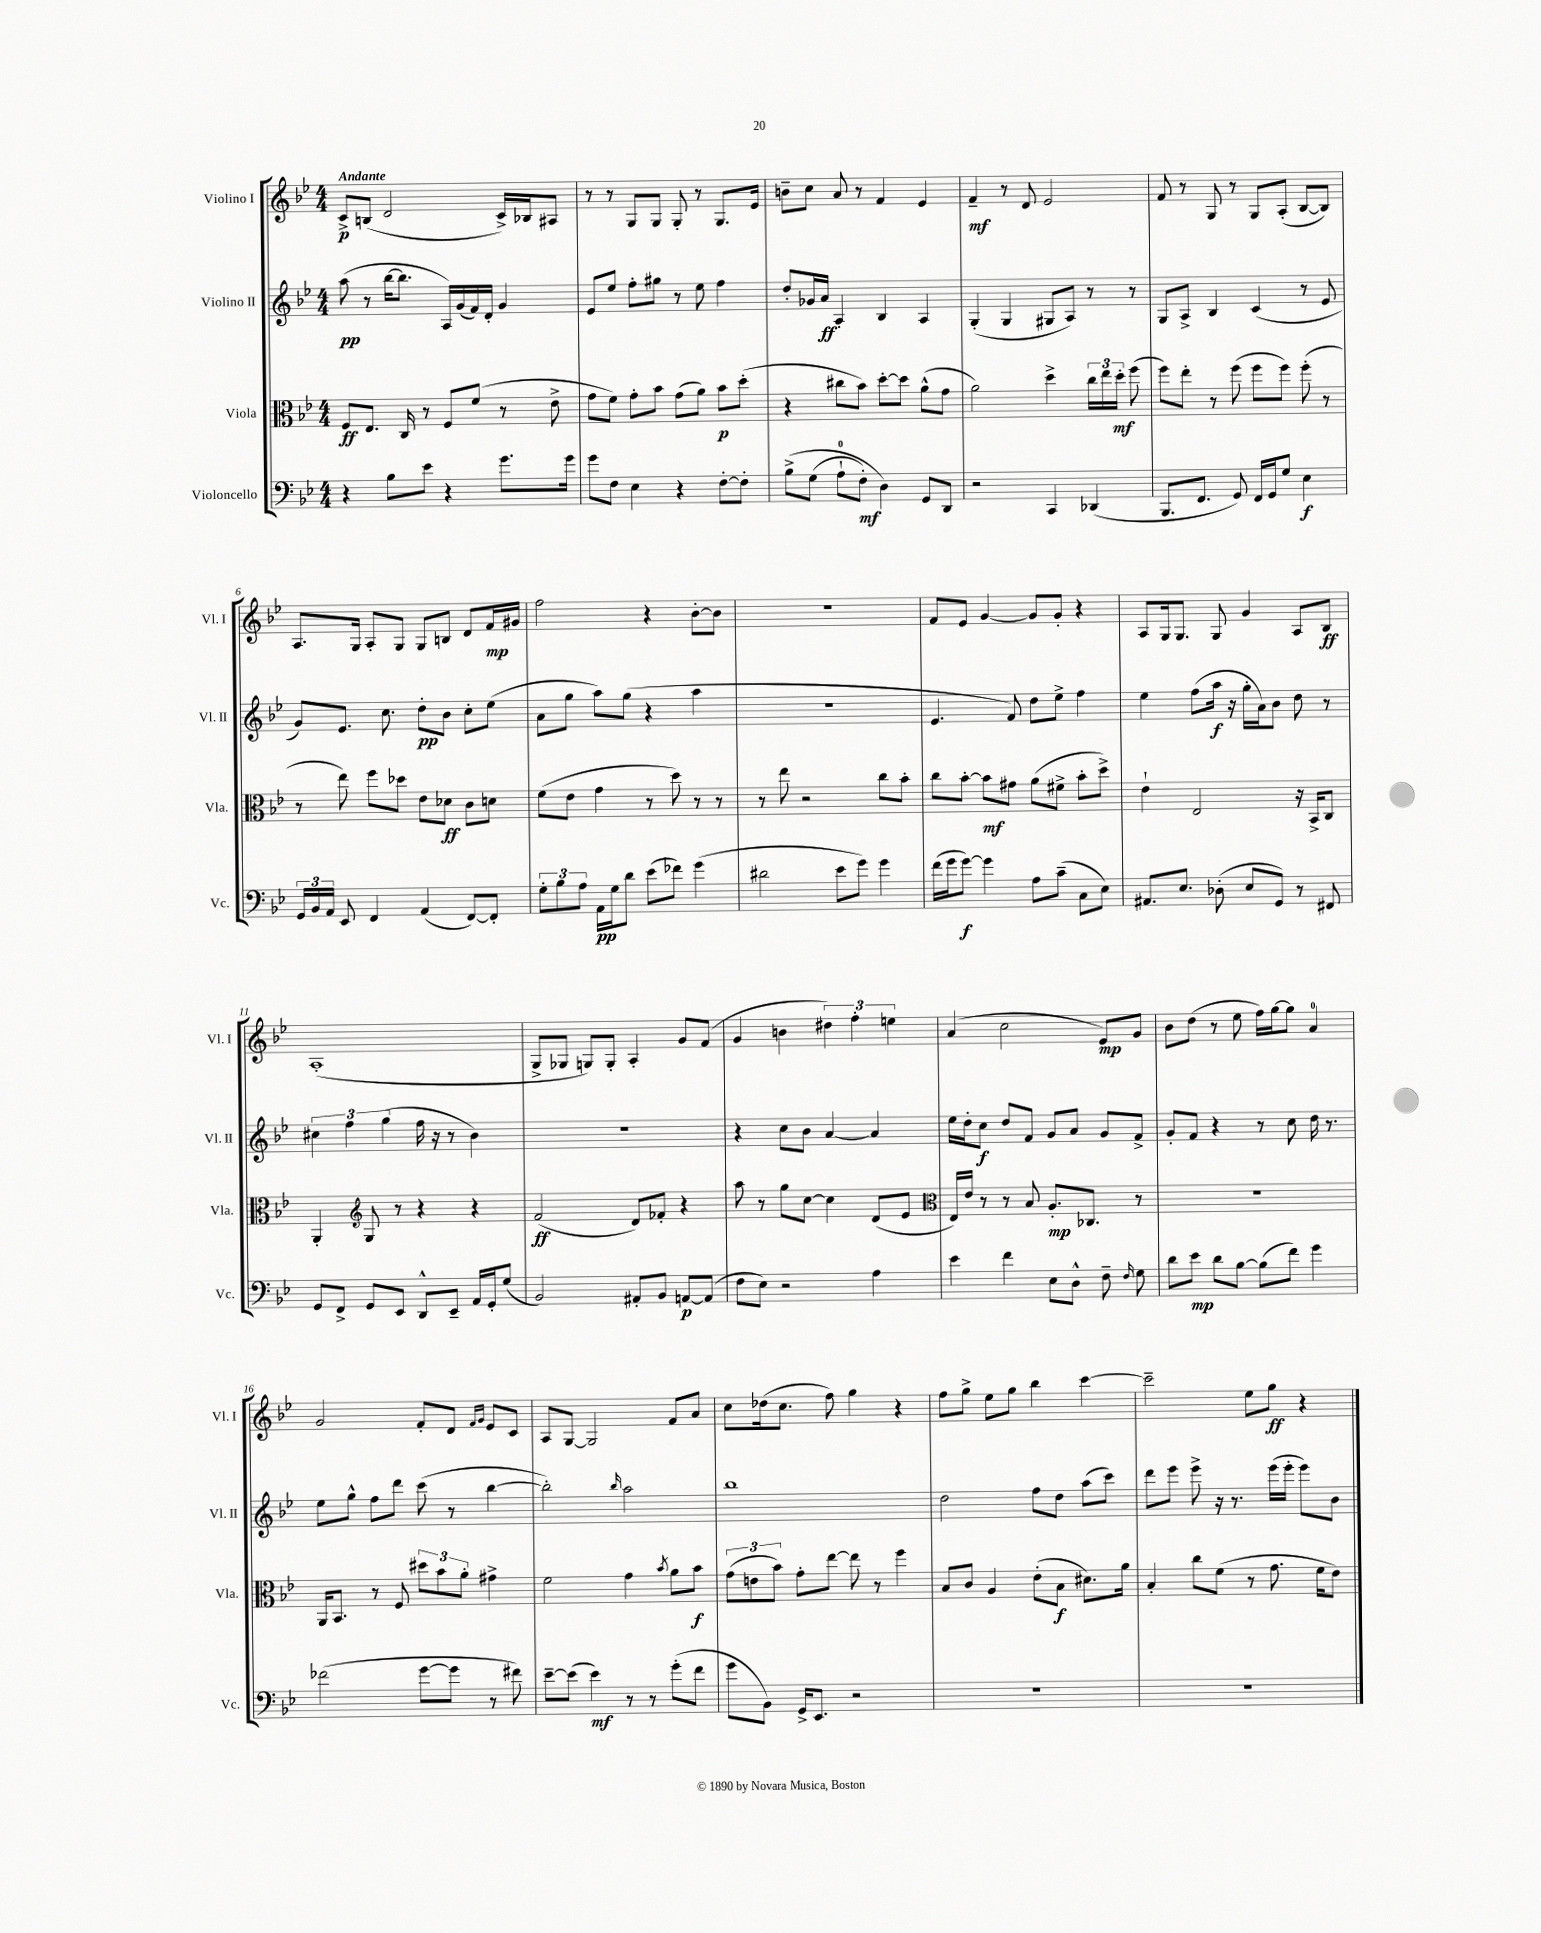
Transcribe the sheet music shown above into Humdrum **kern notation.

**kern	**kern	**kern	**kern
*staff4	*staff3	*staff2	*staff1
*clefF4	*clefC3	*clefG2	*clefG2
*k[b-e-]	*k[b-e-]	*k[b-e-]	*k[b-e-]
*M4/4	*M4/4	*M4/4	*M4/4
4r	8F/L	(8aa\	8c^/L
.	8.E-/J	8r	(8B/J
8B-\L	.	[16bb-\LK	2d/
.	16C/	8.bb-\]J	.
8e-\J	8r	.	.
4r	8F/L	16A/LL)	.
.	.	(16g/	.
.	(8f/J	16f/)	.
.	.	16d'/JJ	.
8.g\L	8r	4g/	16c^/LL)
.	.	.	16B-/J
.	8e-^\	.	8A#/J
16g\Jk	.	.	.
=	=	=	=
8g\L	8g\L	8e-/L	8r
8F\J	8f\J)	8ee-/J	8r
4E-\	8g'\L	8ff'\L	8G/L
.	8b-\J	8gg#\J	8G/J
4r	(8g\L	8r	8G'/
.	8a\J)	8ee-\	8r
[8F'\L	8b-\L	4ff\	8.G/L
8F'\]J	(8dd'\J	.	.
.	.	.	16e-/Jk
=	=	=	=
&(8B-^\L	4r	8dd'/L	8b~\L
(8G\J	.	16g-/L	8cc\J
.	.	16a/JJ	.
8A`\L	8cc#\L	4A'/	8a/
8F'\J)	8b-\J)	.	8r
4D\&)	[8dd'\L	4B-/	4f/
.	8dd\]J	.	.
8GG/L	(8a^^\L	4A/	4e-/
8DD/J	8g\J	.	.
=	=	=	=
2r	2a\)	(4G'/	4f~/
.	.	4G/	8r
.	.	.	8d/
4CC/	4dd^\	8G#/L	2e-/
.	.	8A/J)	.
(4DD-/	24cc\LL	8r	.
.	24ee-\	.	.
.	24dd'\JJ	.	.
.	(8ff\	8r	.
=	=	=	=
8.BBB-/L	8ff\L)	8G/L	8f/
.	8ee-'\J	8A^/J	8r
8.FF/J	.	.	.
.	8r	4B-/	8G/
8GG/)	(8ff\	.	8r
16FF/LL	8ff\L	(4c/	8G/L
16GG/J	.	.	.
8G/J	8ff\J)	.	(8A'/J
4E-\	(8ff'\	8r	[8B-/L
.	8r	8e-/	8B-/]J)
=	=	=	=
24GG/LL	8r	8g/L)	8.A/L
24BB-/	.	.	.
24AA/JJ	.	.	.
8EE-/	8ee-\)	8.e-/J	.
.	.	.	16G/Jk
4FF/	8ff\L	.	8A'/L
.	.	8.cc\	.
.	8dd-\J	.	8G/J
(4AA/	8e-\L	8dd'\L	8G/L
.	8d-\J	8b-\J	8B/J
[8FF/L)	8c\L	8cc'\L	8d/L
8FF'/]J	8d\J	(8ee-\J	16f/L
.	.	.	16g#/JJ
=	=	=	=
12G'\L	(8f\L	8a\L	2ff\
12B-\	.	.	.
.	8e-\J	8gg\J	.
12A\J	.	.	.
16AA\LL	4g\	8aa\L)	.
16G\J	.	.	.
8d\J	.	(8gg\J	.
(8e-\L	8r	4r	4r
8f-\J)	8dd\)	.	.
(4g\	8r	4aa\	[8b-'\L
.	8r	.	8b-\]J
=	=	=	=
2d#\	8r	1r	1r
.	8ee-\	.	.
.	2r	.	.
8e-\L	.	.	.
8g\J)	.	.	.
4g\	8cc\L	.	.
.	8b-'\J	.	.
=	=	=	=
(16f\LL	8cc\L	4.e-/	8f/L
16g\J	.	.	.
[8g\J)	[8b-'\J	.	8e-/J
4g\]	8b-\]L	.	[4g/
.	8g#\J	8f/)	.
8A\L	(8a\L	8dd\L	8g/]L
(8c~\J	8f#^\J	8ee-^\J	8g'/J
8C\L	8b-'\L	4ff\	4r
8E-\J)	8dd^\J)	.	.
=	=	=	=
8.AA#/L	4e-`\	4ee-\	8A/L
.	.	.	16G/k
8.E-/J	.	.	8.G/J
.	2E-/	(8ff\L	.
(8D-'\	.	16aa\Jk	8G/
.	.	16r	.
8E-/L	.	16gg'\LL	4g/
.	.	16a\J)	.
8GG/J)	.	8b-\J	.
8r	16r	8dd\	8A/L
.	16BB-^/LK	.	.
8FF#/	8C/J	8r	8B-/J
=	=	=	=
8GG/L	4AA'/	6cc#\	(1A'
8FF^/J	.	.	.
.	.	6ff\	.
*	*clefG2	*	*
8GG/L	8G/	.	.
.	.	(6gg\	.
8EE-/J	8r	.	.
8DD^^/L	4r	16ff\	.
.	.	16r	.
8EE-~/J	.	8r	.
16AA/LL	4r	4b-\)	.
16GG'/J	.	.	.
(8G/J	.	.	.
=	=	=	=
2BB-/)	(2f/	1r	8G^/L
.	.	.	8G-/J
.	.	.	8G/L)
.	.	.	8G'/J
8AA#'/L	8d/L)	.	4A'/
8BB-/J	8f-'/J	.	.
[8AA/L	4r	.	8g/L
(8AA/]J	.	.	(8f/J
=	=	=	=
8F\L	8aa\	4r	4g/
8E-\J)	8r	.	.
2r	8gg\L	8cc\L	4b\
.	[8cc\J	8b-\J	.
.	4cc\]	[4a/	6dd#\)
.	.	.	6ff'\
4A\	(8d/L	4a/]	.
.	.	.	6ee\
.	8e-/J	.	.
=	=	=	=
*	*clefC3	*	*
4e-\	16E-/LL)	16ee-\LL	(4a/
.	16e-/JJ	16dd'\J	.
.	8r	8cc\J	.
4f\	8r	8dd/L	2cc\
.	8B-/	8f/J	.
8E-\L	8.A'/L	8g/L	.
8D^^\J	.	8a/J	.
.	8.C-/J	.	.
8F~\	.	8g/L	8e-/L)
16qqF/	.	.	.
8G\	8r	8f^/J	8g/J
=	=	=	=
8d\L	1r	8g'/L	8b-\L
8e-\J	.	8f/J	(8dd\J
8d\L	.	4r	8r
[8B-\J	.	.	8ee-\
(8B-\]L	.	8r	16ff\LL)
.	.	.	[16gg\J
8f\J)	.	8cc\	8gg\]J
4g\	.	16dd\	4a/
.	.	8.r	.
=	=	=	=
(2f-\	16AA/LK	8ee-\L	2g/
.	8.BB-/J	.	.
.	.	8gg^^\J	.
.	8r	8ff\L	.
.	8F/	8ddd\J	.
[8g\L	12dd#\L	(8ccc\	8f'/L
.	12b-\	.	.
8g\]J	.	8r	8d/J
.	12a'\J	.	.
.	.	.	16qqf/LL
.	.	.	16qqg/JJ
8r	4g#^\	[4bb-\	8e-/L
8f#\)	.	.	8c/J
=	=	=	=
[8e-~\L	2f\	2bb-'\])	8A/L
(8e-\]J	.	.	[8G/J
4e-\)	.	.	2G/]
.	.	16qqbb-/	.
8r	4g\	2aa\	.
8r	.	.	.
.	8qb-/	.	.
(8g'\L	8a\L	.	8f/L
8f\J	8b-\J	.	8a/J
=	=	=	=
8g\L	(12g\L	1bb-	8cc\L
.	12e\	.	.
8BB-\J)	.	.	(16dd-\k
.	12b-\J)	.	.
.	.	.	8.cc\J
16GG^/LK	8g'\L	.	.
8.EE-/J	.	.	.
.	[8ee-\J	.	8ff\)
2r	8ee-\]	.	4gg\
.	8r	.	.
.	4ff\	.	4r
=	=	=	=
1r	8B-/L	2dd\	8ff\L
.	8c/J	.	8gg^\J
.	4A/	.	8ee-\L
.	.	.	8gg\J
.	(8e-'\L	8ff\L	4bb-\
.	8B-\J	8dd\J	.
.	8.d#\L)	(8aa\L	[4ccc\
.	.	8ccc\J)	.
.	16a\Jk	.	.
=	=	=	=
1r	4B-'/	8ddd\L	2ccc~\]
.	.	8eee-\J	.
.	8cc\L	8eee-^\	.
.	(8f\J	16r	.
.	.	8.r	.
.	8r	.	8ee-\L
.	8.g\	(16eee-\LL	8gg\J
.	.	16eee-'\JJ	.
.	.	8eee-\L)	4r
.	16f\LK	.	.
.	8e-\J)	8b-\J	.
==	==	==	==
*-	*-	*-	*-
